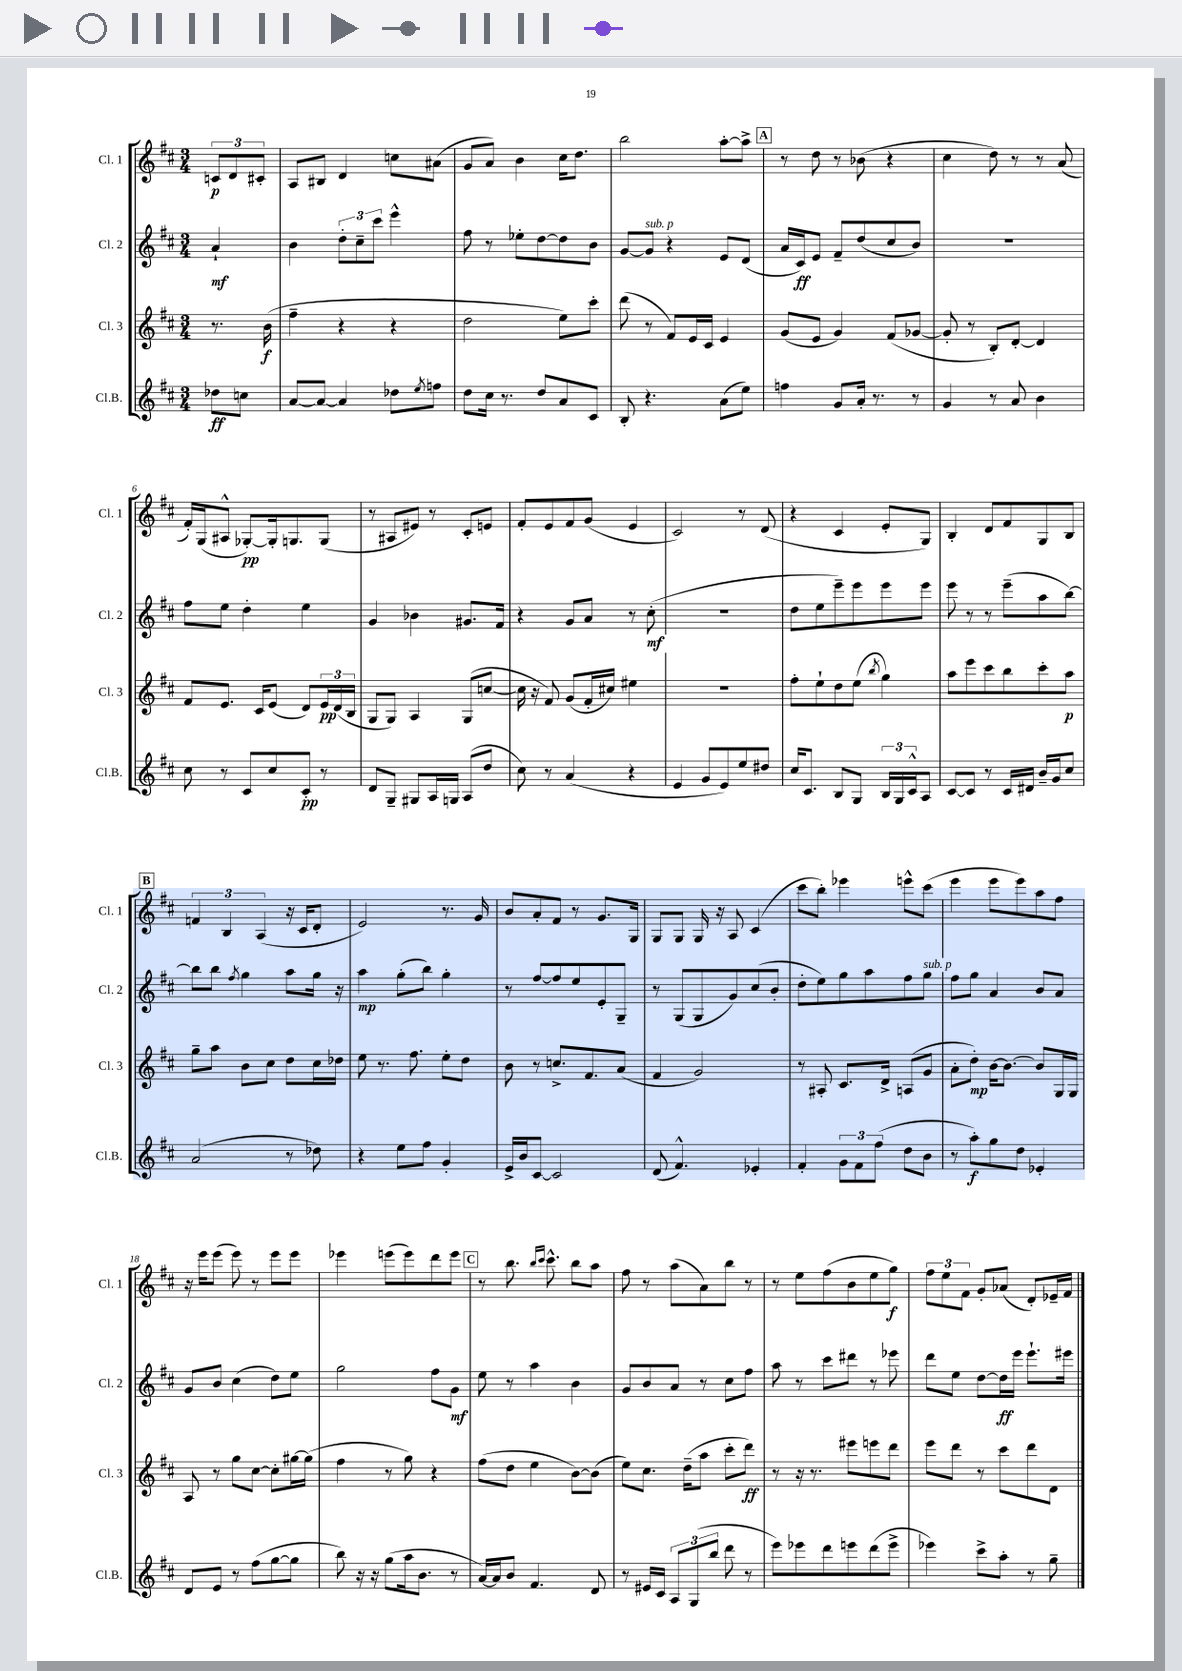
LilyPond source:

<<
\new StaffGroup <<
\new Staff = "s0" \with { instrumentName = "Cl. 1" shortInstrumentName = "Cl. 1" } {
    \clef treble \key d \major \numericTimeSignature \time 3/4 \partial 4
    \tuplet 3/2 { c'8\p d'8 cis'8-. } |
    a8 bis8 d'4 c''8 ais'8( |
    g'8 a'8) b'4 cis''16 d''8. |
    b''2 a''8~-. a''8-> |
    \mark \markup { \box "A" } r8 d''8 r8 bes'8( r4 |
    cis''4 d''8) r8 r8 a'8( |
    fis'16-.) g16( ais8-^ ges8~-.\pp) ges16-. g8. g8( |
    r8 ais8 eis'8) r8 cis'8-. e'8 |
    fis'8-. e'8 fis'8 g'8( e'4 |
    cis'2) r8 d'8( |
    r4 cis'4 e'8-. g8) |
    b4-. d'8 fis'8 g8 b8 |
    \mark \markup { \box "B" } \tuplet 3/2 { f'4 b4 a4( } r16 cis'16 d'8-. |
    e'2) r8. g'16 |
    b'8 a'8-. fis'8 r8 g'8. g16 |
    g8 g8 g16 r16 a8 cis'4( |
    cis'''8 b''8-.) ees'''4 e'''8-^ cis'''8( |
    e'''4 e'''8 e'''8) a''8 fis''8 |
    r16 e'''16 e'''8( e'''8) r8 e'''8 e'''8 |
    ees'''4 e'''8( e'''8) d'''8 e'''8 |
    \mark \markup { \box "C" } r8 b''8. \grace { b''16 cis'''16 } cis'''8.-^ b''8 a''8 |
    fis''8 r8 a''8( a'8) b''8 r8 |
    r8 e''8 fis''8( b'8 e''8 g''8\f) |
    \tuplet 3/2 { fis''8 e''8 fis'8 } g'8-. aes'8( d'8-.) ees'16-- fis'16 \bar "|." |
}
\new Staff = "s1" \with { instrumentName = "Cl. 2" shortInstrumentName = "Cl. 2" } {
    \clef treble \key d \major \numericTimeSignature \time 3/4 \partial 4
    a'4-!\mf |
    b'4 \tuplet 3/2 { d''8-. cis''8-- cis'''8 } e'''4-^ |
    fis''8 r8 ees''8-. d''8~ d''8 b'8 |
    g'8~ g'8^\markup { \italic "sub. p" } r4 e'8 d'8( |
    \mark \markup { \box "A" } a'16 cis'16\ff) e'8 fis'8-- d''8( cis''8 b'8) |
    R2. |
    fis''8 e''8 d''4-. e''4 |
    g'4 bes'4 gis'8. fis'16 |
    r4 g'8 a'8 r8 cis''8-.\mf( |
    R2. |
    d''8 e''8 e'''8--) e'''8 e'''8 e'''8 |
    e'''8 r8 r8 e'''8--( a''8 b''8~) |
    \mark \markup { \box "B" } b''8 b''8 \acciaccatura { fis''8 } g''4 a''8 g''16 r16 |
    a''4\mp g''8-.( b''8) g''4-. |
    r8 fis''8~ fis''8 e''8 e'8-. g8-- |
    r8 g8( g8 g'8) cis''8( b'8-. |
    d''8-. e''8) g''8 a''8 fis''8 g''8^\markup { \italic "sub. p" } |
    fis''8 g''8 a'4 b'8 a'8 |
    g'8 b'8 cis''4( d''8) e''8 |
    g''2 fis''8 g'8\mf |
    \mark \markup { \box "C" } e''8 r8 a''4 b'4 |
    g'8 b'8 a'8 r8 cis''8 fis''8 |
    a''8 r8 cis'''8 dis'''8 r8 ees'''8 |
    d'''8 e''8 d''8~ d''16\ff e'''16 e'''8.-! eis'''16 \bar "|." |
}
\new Staff = "s2" \with { instrumentName = "Cl. 3" shortInstrumentName = "Cl. 3" } {
    \clef treble \key d \major \numericTimeSignature \time 3/4 \partial 4
    r8. b'16\f( |
    fis''4-- r4 r4 |
    d''2 e''8) cis'''8-. |
    d'''8( r8 fis'8) e'16 cis'16 e'4 |
    \mark \markup { \box "A" } g'8( e'8 g'4) fis'8( ges'8~ |
    ges'8-. r8 b8-.) d'8~-. d'4 |
    fis'8 e'8. cis'16 e'8( d'8) \tuplet 3/2 { e'16\pp d'16( b16 } |
    g8 g8) a4 g8( c''8~ |
    c''16 r16 fis'8) g'8( fis'16-. cis''16) eis''4 |
    R2. |
    fis''8-. e''8-! d''8 e''8( \acciaccatura { b''8 } g''4) |
    a''8 e'''8 cis'''8 b''8 cis'''8-. a''8\p |
    \mark \markup { \box "B" } g''8-- a''8 b'8 cis''8 d''8 cis''16 des''16 |
    e''8 r8. fis''8. e''8-. d''8 |
    b'8 r8 c''8.-> fis'8. a'8( |
    fis'4 g'2) |
    r8 ais8-. cis'8. d'16-> a8( g'8 |
    a'8-. d''8-.\mp) b'16~ b'8.~ b'8 g16 g16 |
    a8 r8 g''8 cis''8~ cis''8-. gis''16~ gis''16( |
    fis''4 r8 g''8) r4 |
    \mark \markup { \box "C" } fis''8( d''8 e''4 b'8~) b'8( |
    e''8) cis''8. d''16--( a''8 cis'''8-. d'''8\ff) |
    r8 r16 r8. eis'''8 e'''8 d'''8 |
    e'''8 d'''8 r8 cis'''8 d'''8 d'8 \bar "|." |
}
\new Staff = "s3" \with { instrumentName = "Cl.B." shortInstrumentName = "Cl.B." } {
    \clef treble \key d \major \numericTimeSignature \time 3/4 \partial 4
    des''8\ff c''8 |
    a'8~ a'8~ a'4 des''8 \acciaccatura { e''8 } f''8 |
    d''8 cis''16 r8. d''8 a'8 cis'8 |
    b8-. r4. a'8( e''8) |
    \mark \markup { \box "A" } f''4 g'8 a'16-. r8. r8 |
    g'4 r8 a'8 b'4 |
    cis''8 r8 cis'8 cis''8 cis'8-.\pp r8 |
    d'8 g8-- gis8 a16 g16 a8( d''8 |
    cis''8) r8 a'4( r4 |
    e'4 g'8 e'8) e''8 dis''8 |
    cis''16 cis'8. b8 g8 \tuplet 3/2 { b16 g16 cis'16-^ } a8 |
    cis'8~ cis'8 r8 cis'16 dis'16 b'16-- g'16 cis''8 |
    \mark \markup { \box "B" } a'2( r8 des''8) |
    r4 e''8 fis''8 g'4-. |
    e'16-> b'16 cis'8~ cis'2 |
    d'8( fis'4.-^) ees'4-. |
    fis'4-. \tuplet 3/2 { g'8 fis'8 fis''8( } d''8 b'8 |
    r8 a''8-.\f) g''8 d''8 ees'4-. |
    d'8 e'8 r8 fis''8( g''8~ g''8 |
    b''8) r16 r16 g''8( a''16 b'8. r8 |
    \mark \markup { \box "C" } a'16~) a'16 b'8 fis'4. d'8 |
    r8 eis'16 cis'16 \tuplet 3/2 { a8 g8( b''8 } d'''8 r8 |
    e'''8) ees'''8 d'''8 e'''8 d'''8( e'''8-> |
    ees'''4) cis'''8-> a''8-. r8 g''8-- \bar "|." |
}
>>
>>
